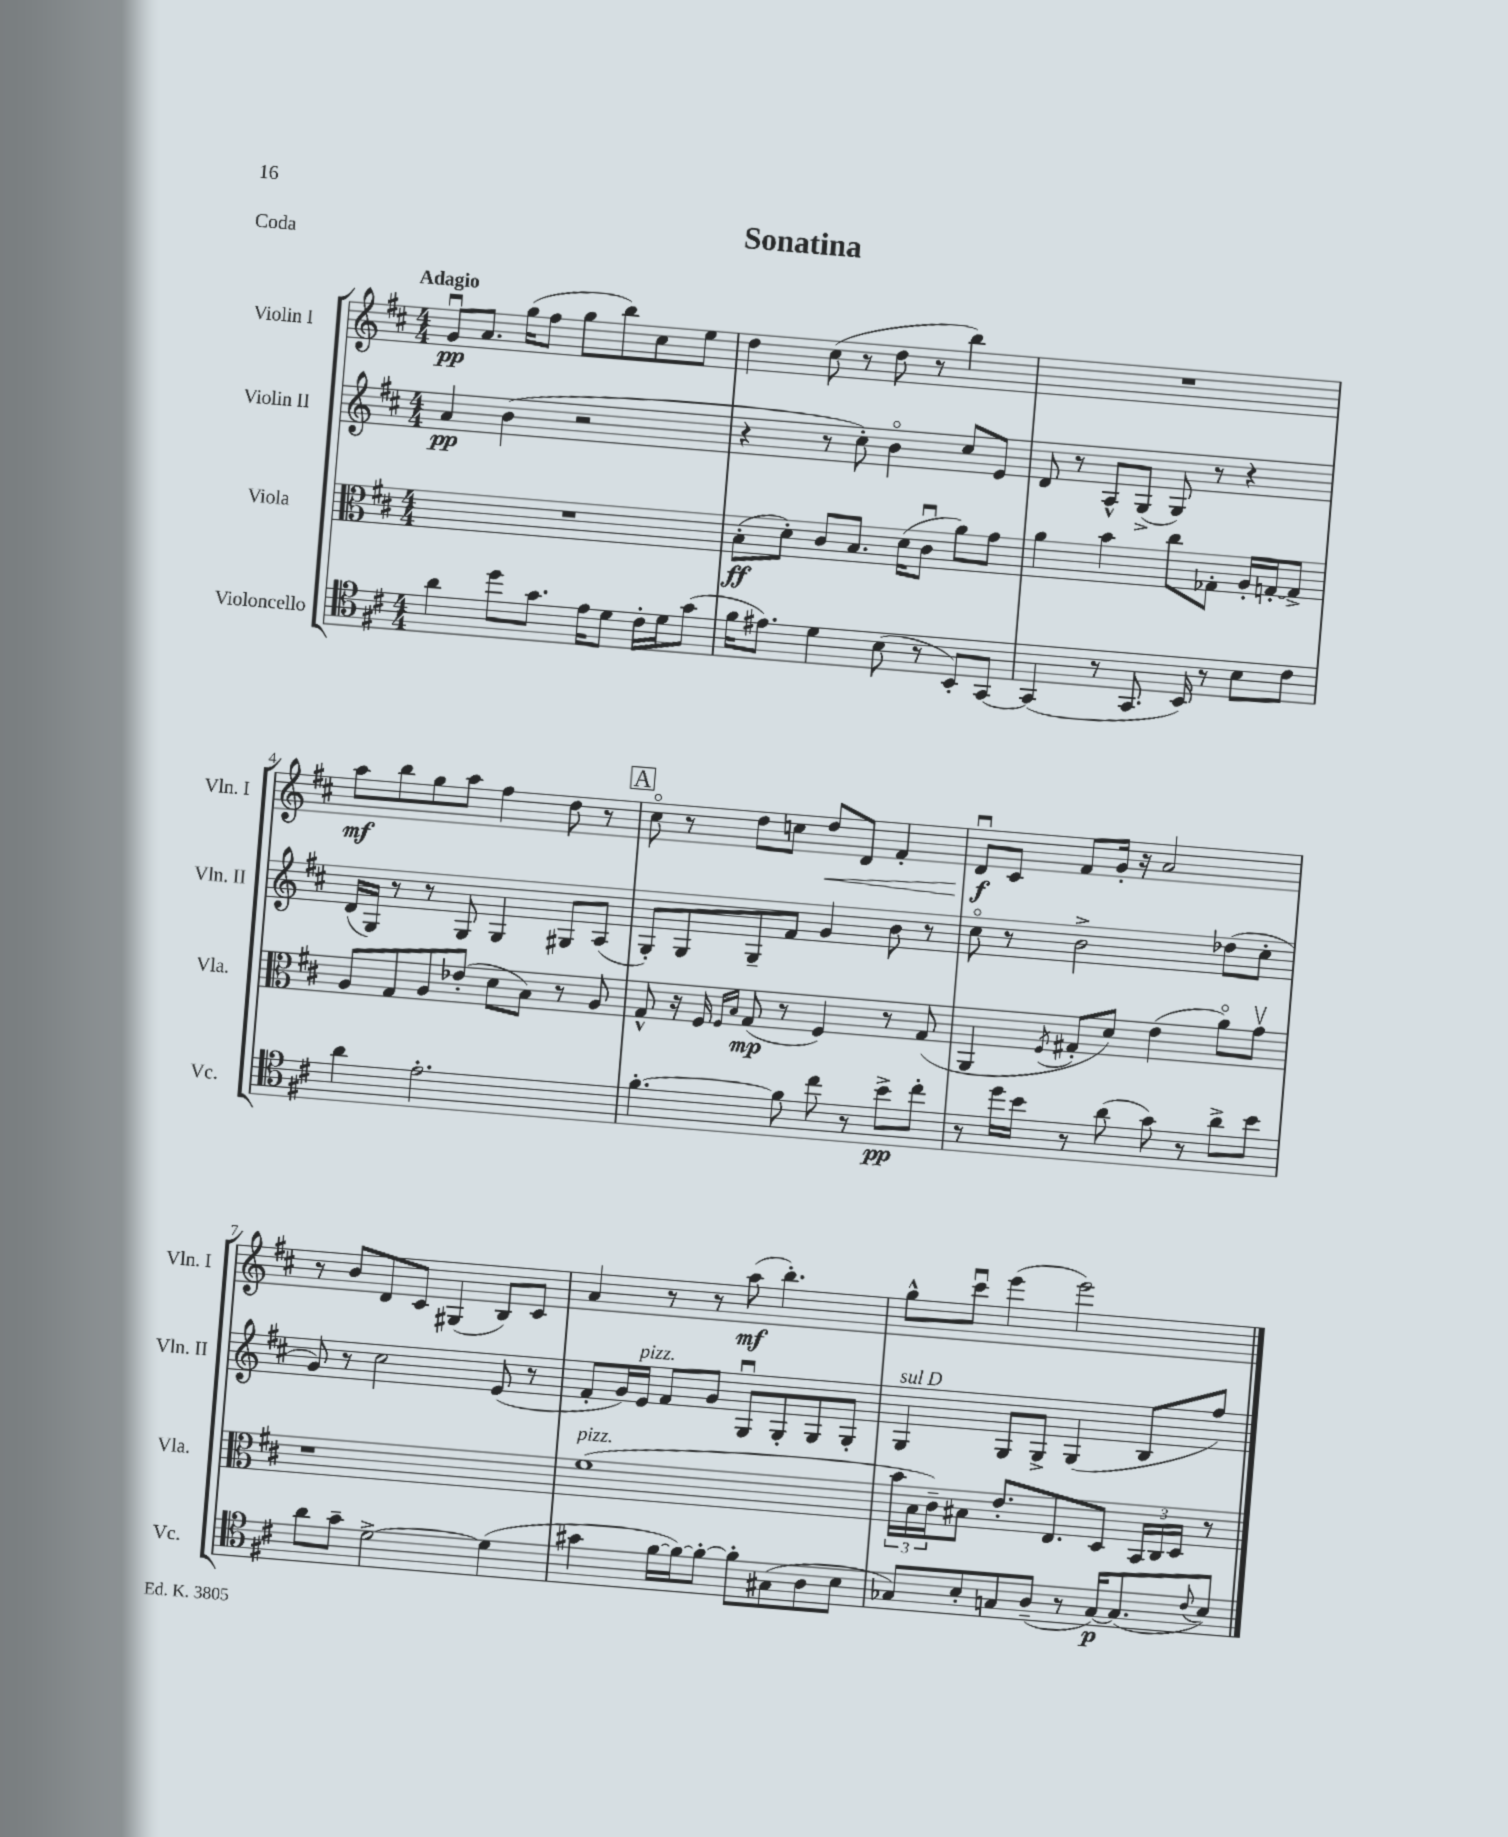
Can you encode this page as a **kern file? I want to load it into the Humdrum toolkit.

**kern	**kern	**kern	**kern
*staff4	*staff3	*staff2	*staff1
*clefC4	*clefC3	*clefG2	*clefG2
*k[f#c#]	*k[f#c#]	*k[f#c#]	*k[f#c#]
*M4/4	*M4/4	*M4/4	*M4/4
4a	1r	4a	8gu
.	.	.	8.a
8dd	.	(4b	.
.	.	.	(16gg
8.g	.	.	8ff#
.	.	2r	8gg
16e	.	.	.
8d	.	.	8bb)
16c#'	.	.	8cc#
16d	.	.	.
(8g	.	.	8ee
=	=	=	=
16f#	(8B'	4r	4dd
8.e#)	.	.	.
.	8d')	.	.
4d	8c#	8r	(8cc#
.	8.B	8cc#')	8r
(8B	.	4bo	8dd
.	(16d	.	.
8r	8c#u	.	8r
8BB')	8a)	8cc#	4bb)
[8GG	8g	8e	.
=	=	=	=
(4GG]	4a	8d	1r
.	.	8r	.
8r	4b	8A^^	.
8.GG	.	(8G^	.
.	8cc#	8G)	.
16BB)	.	.	.
8r	8G-'	8r	.
8B	16A'	4r	.
.	[16G'	.	.
8c#	8G^]	.	.
=	=	=	=
4a	8A	(16d	8aa
.	.	16G)	.
.	8G	8r	8bb
2.e'	8A	8r	8gg
.	(8e-'	8G	8aa
.	8d	4G	4ff#
.	8B)	.	.
.	8r	8G#	8dd
.	8A	(8A	8r
=	=	=	=
[4.f#'	8G^^	8G')	8cc#o
.	16r	8G	8r
.	16F#	.	.
.	16qqF#	.	.
.	16qqB	.	.
.	(8G	8G~	8dd
8f#]	8r	8f#	8cc
8cc#	4F#)	4g	8dd
8r	.	.	8d
8b^	8r	8b	4f#'
8cc#'	(8G	8r	.
=	=	=	=
8r	4AA	8cc#o	8du
16dd	.	8r	8c#
16b	.	.	.
.	8qF#	.	.
8r	8G#'	2b^	8f#
(8a	8d)	.	16g'
.	.	.	16r
8g)	(4e	.	2a
8r	.	.	.
8a^	8ao)	(8dd-	.
8b	8gv	8cc#'	.
=	=	=	=
8a	1r	8g)	8r
8g~	.	8r	8b
[2d^	.	2cc#	8d
.	.	.	8c#
.	.	.	(4G#
(4d]	.	(8e	8B)
.	.	8r	8c#
=	=	=	=
4g#	(1f#	8f#'	4a
.	.	16g)	.
.	.	16e	.
[16f#	.	8f#	8r
16f#_)	.	.	.
8f#'_	.	8g	8r
8f#']	.	8Gu	(8aa
(8G#	.	8G'	4.bb')
8A	.	8G	.
8B	.	8G'	.
=	=	=	=
8G-)	24b	4G	8gg^^
.	24B	.	.
.	24c#~)	.	.
8B'	8B#	.	8ccc#u
8G	8.e'	8G	(4eee
(8A~	.	8G^	.
.	8.E	.	.
8r	.	(4G	2eee)
[16G)	8D	.	.
(8.G]	.	.	.
.	24BB	8B	.
.	24C#	.	.
.	24D	.	.
8qqc#	.	.	.
8B)	8r	8ff#)	.
==	==	==	==
*-	*-	*-	*-
